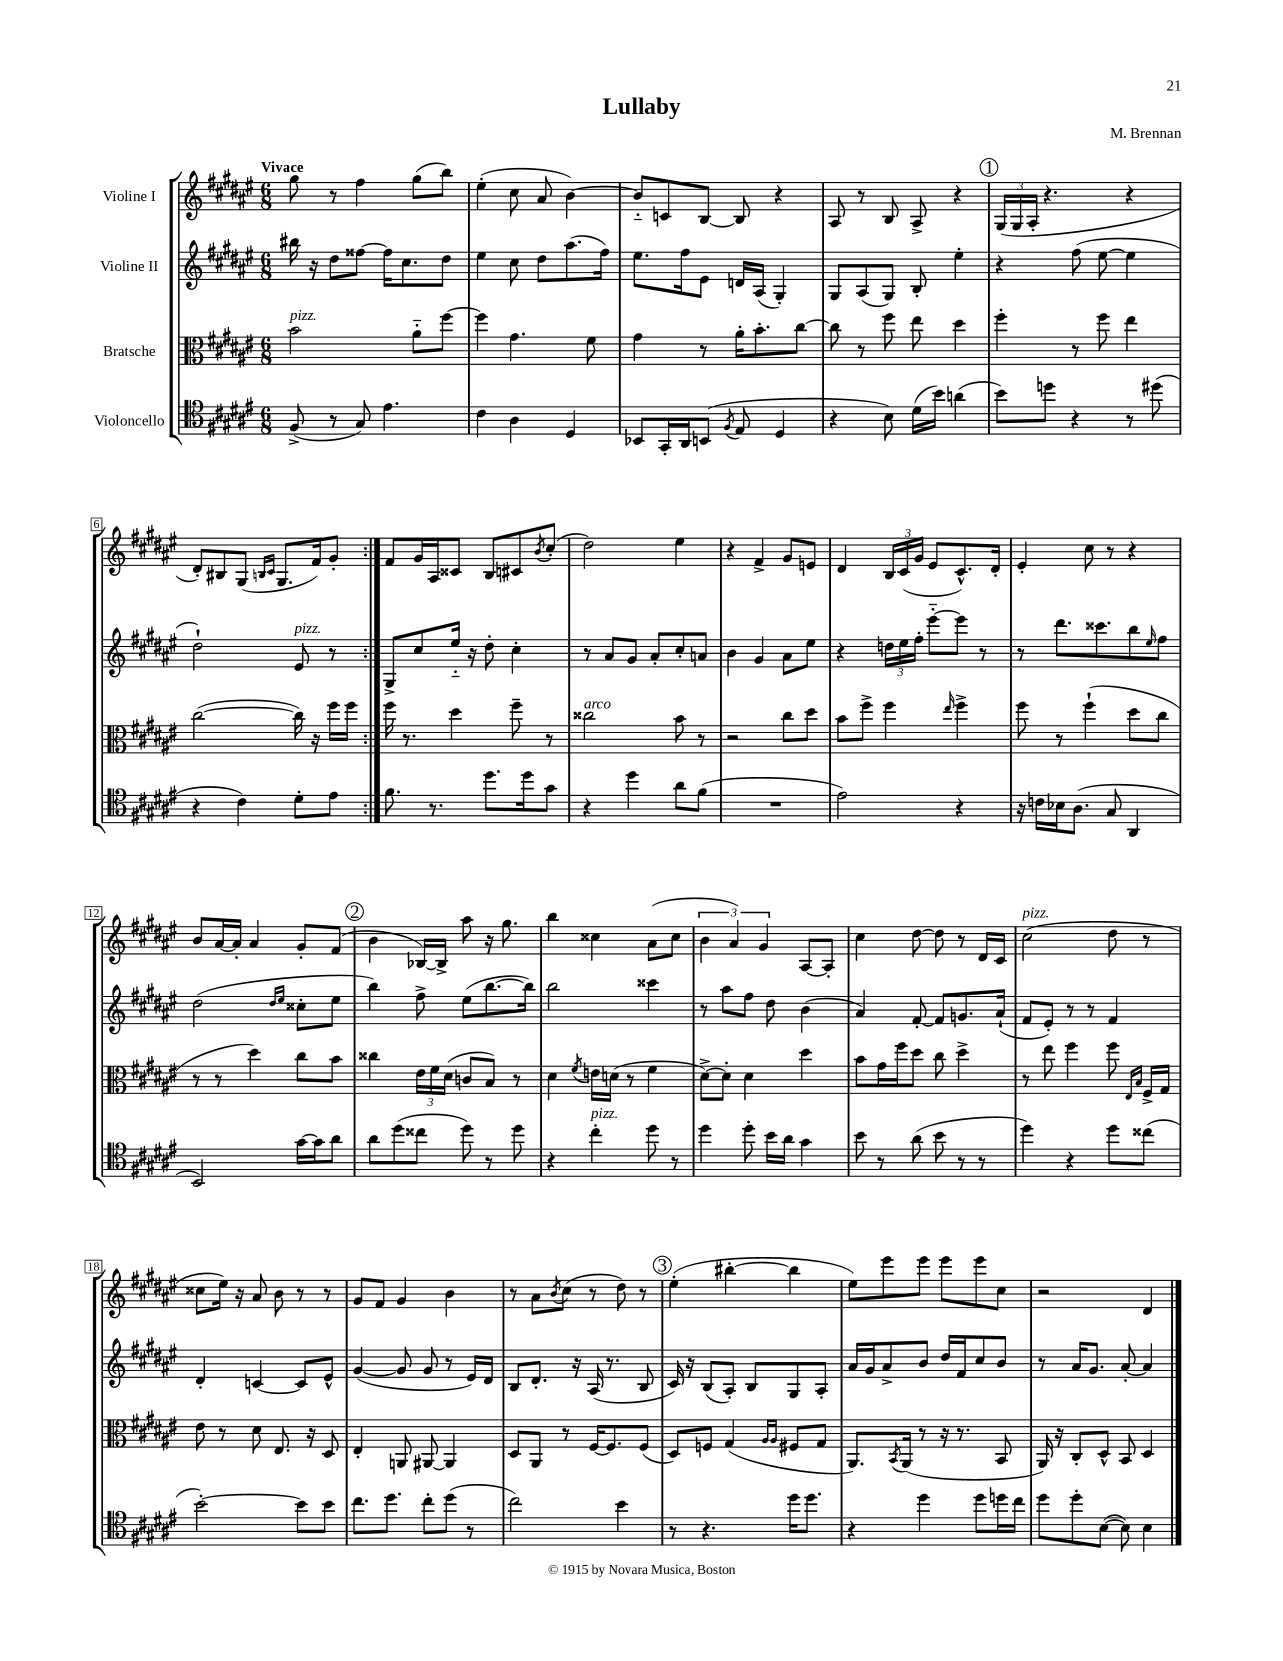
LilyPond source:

\header { title = "Lullaby" composer = "M. Brennan" }
<<
\new StaffGroup <<
\new Staff = "s0" \with { instrumentName = "Violine I" } {
    \clef treble \key fis \major \numericTimeSignature \time 6/8 \tempo "Vivace"
    \repeat volta 2 { gis''8 r8 fis''4 gis''8( b''8) |
    eis''4-.( cis''8 ais'8 b'4~) |
    b'8-_ c'8 b8~ b8 r4 |
    ais8 r8 b8 ais8-> r4 |
    \mark \markup { \circle "1" } \tuplet 3/2 { gis16( gis16 ais16-. } r4. r4 |
    dis'8-.) bis8 gis8( \grace { b16 cis'16 } gis8. fis'16) gis'8-. | }
    fis'8 gis'16 ais16 cisis'8 b8 cis'8 \acciaccatura { b'8 } cis''8-.( |
    dis''2) eis''4 |
    r4 fis'4-> gis'8 e'8 |
    dis'4 \tuplet 3/2 { b16 cis'16( gis'16 } eis'8 cis'8.-^) dis'16-. |
    eis'4-. cis''8 r8 r4 |
    b'8 ais'16~ ais'16-. ais'4 gis'8-. fis'8( |
    \mark \markup { \circle "2" } b'4 bes16~) bes16-> ais''8 r16 gis''8. |
    b''4 cisis''4 ais'8( cisis''8 |
    \tuplet 3/2 { b'4 ais'4) gis'4 } ais8~ ais8-. |
    cis''4 dis''8~ dis''8 r8 dis'16 cis'16 |
    cis''2^\markup { \italic "pizz." }( dis''8 r8 |
    cisis''8 eis''16) r16 ais'8 b'8 r8 r8 |
    gis'8 fis'8 gis'4 b'4 |
    r8 ais'8 \acciaccatura { b'8 } cis''8( r8 dis''8) r8 |
    \mark \markup { \circle "3" } eis''4-.( bis''4~-. bis''4 |
    eis''8) eis'''8 eis'''8 eis'''8 eis'''8 cis''8 |
    r2 dis'4 \bar "|." |
}
\new Staff = "s1" \with { instrumentName = "Violine II" } {
    \clef treble \key fis \major \numericTimeSignature \time 6/8
    \repeat volta 2 { bis''16 r16 dis''8 fisis''8~ fisis''16 cis''8. dis''8 |
    eis''4 cis''8 dis''8 ais''8.( fis''16) |
    eis''8. fis''16 eis'8 d'16 ais16( gis4-.) |
    gis8 ais8( gis8) b8-. eis''4-. |
    \mark \markup { \circle "1" } r4 fis''8( eis''8~ eis''4 |
    dis''2-!) eis'8^\markup { \italic "pizz." } r8 | }
    gis8-> cis''8 eis''16-_ r16 dis''8-. cis''4-. |
    r8 ais'8 gis'8 ais'8-. cis''8-. a'8 |
    b'4 gis'4 ais'8 eis''8 |
    r4 \tuplet 3/2 { d''16 eis''16 fis''16-. } eis'''8~-_ eis'''8 r8 |
    r8 dis'''8. cisis'''8. b''8 \grace { eis''16 } fis''8 |
    dis''2( \grace { dis''16 eis''16 } cisis''8-. eis''8 |
    \mark \markup { \circle "2" } b''4) fis''8-> eis''8( b''8.~ b''16) |
    b''2 cisis'''4 |
    r8 ais''8 fis''8 dis''8 b'4( |
    ais'4) fis'8~-. fis'8 g'8. ais'16-!( |
    fis'8 eis'8-.) r8 r8 fis'4 |
    dis'4-. c'4~ c'8 eis'8-^ |
    gis'4~( gis'8 gis'8 r8 eis'16) dis'16 |
    b8 dis'8.-. r16 ais16( r8. b8 |
    \mark \markup { \circle "3" } cis'16) r16 b8( ais8-.) b8 gis8 ais8-. |
    ais'16 gis'16 ais'8-> b'8 dis''16 fis'16 cis''8 b'8 |
    r8 ais'16 gis'8. ais'8~-. ais'4 \bar "|." |
}
\new Staff = "s2" \with { instrumentName = "Bratsche" } {
    \clef alto \key fis \major \numericTimeSignature \time 6/8
    \repeat volta 2 { b'2^\markup { \italic "pizz." } ais'8-_ fis''8~ |
    fis''4 gis'4. fis'8 |
    gis'4 r8 ais'16-. b'8.-. cis''8~ |
    cis''8 r8 fis''8 eis''8 dis''4 |
    \mark \markup { \circle "1" } fis''4-. r8 fis''8 eis''4 |
    cis''2~( cis''16) r16 fis''16 fis''16 | }
    fis''16 r8. dis''4 fis''8-- r8 |
    cisis''2^\markup { \italic "arco" } b'8 r8 |
    r2 cis''8 dis''8 |
    b'8 fis''8-> fis''4 \grace { eis''16 } fis''4-> |
    fis''8 r8 fis''4-!( dis''8 cis''8 |
    r8 r8 dis''4) cis''8 b'8 |
    \mark \markup { \circle "2" } cisis''4 \tuplet 3/2 { eis'16 fis'16 dis'16( } c'8 b8) r8 |
    dis'4 \acciaccatura { fis'8 } e'16 d'16( r8 fis'4 |
    dis'8~->) dis'8-. dis'4 dis''4 |
    b'8 gis'16 fis''16 dis''8 cis''8 dis''4-> |
    r8 eis''8 fis''4 fis''8 \grace { eis16 b16 } fis16-> gis16 |
    eis'8 r8 dis'8 eis8. r16 dis8 |
    eis4-. a,8 ais,8~ ais,4 |
    dis8 ais,8 r8 fis16~ fis8. fis8( |
    \mark \markup { \circle "3" } dis8) f8 gis4( \grace { ais16 ais16 } fis8 gis8 |
    ais,8.) \acciaccatura { b,8 } ais,16( r8 r16 r8. b,8 |
    ais,16) r16 cis8-. dis8-^ b,8 dis4 \bar "|." |
}
\new Staff = "s3" \with { instrumentName = "Violoncello" } {
    \clef tenor \key fis \major \numericTimeSignature \time 6/8
    \repeat volta 2 { fis8->( r8 gis8) eis'4. |
    cis'4 ais4 dis4 |
    bes,8 gis,16-. ais,16 b,8( \acciaccatura { fis8 } eis8 dis4 |
    r4 b8) dis'16( b'16) a'4( |
    \mark \markup { \circle "1" } b'8) d''8 r4 r8 dis''8( |
    r4 cis'4) dis'8-. eis'8 | }
    fis'8. r8. dis''8. dis''16 gis'8 |
    r4 dis''4 ais'8 fis'8( |
    R2. |
    eis'2) r4 |
    r16 c'16 bes16 ais8.( gis8 ais,4 |
    b,2) gis'16~ gis'16 ais'8 |
    \mark \markup { \circle "2" } ais'8 dis''8( cisis''8 dis''8) r8 dis''8 |
    r4 cis''4-.^\markup { \italic "pizz." } dis''8 r8 |
    dis''4 dis''8-. b'16 ais'16 gis'4 |
    b'8 r8 ais'8( b'8 r8 r8 |
    dis''4) r4 dis''8 cisis''8( |
    b'2~-.) b'8 b'8 |
    cis''8. dis''8. cis''8-. dis''8( r8 |
    cis''2) b'4 |
    \mark \markup { \circle "3" } r8 r4. dis''16 dis''8. |
    r4 dis''4 dis''8 d''16 cis''16 |
    dis''8 dis''8-. b8~( b8) b4 \bar "|." |
}
>>
>>
\layout { \context { \Score \override BarNumber.stencil = #(make-stencil-boxer 0.1 0.3 ly:text-interface::print) } }
